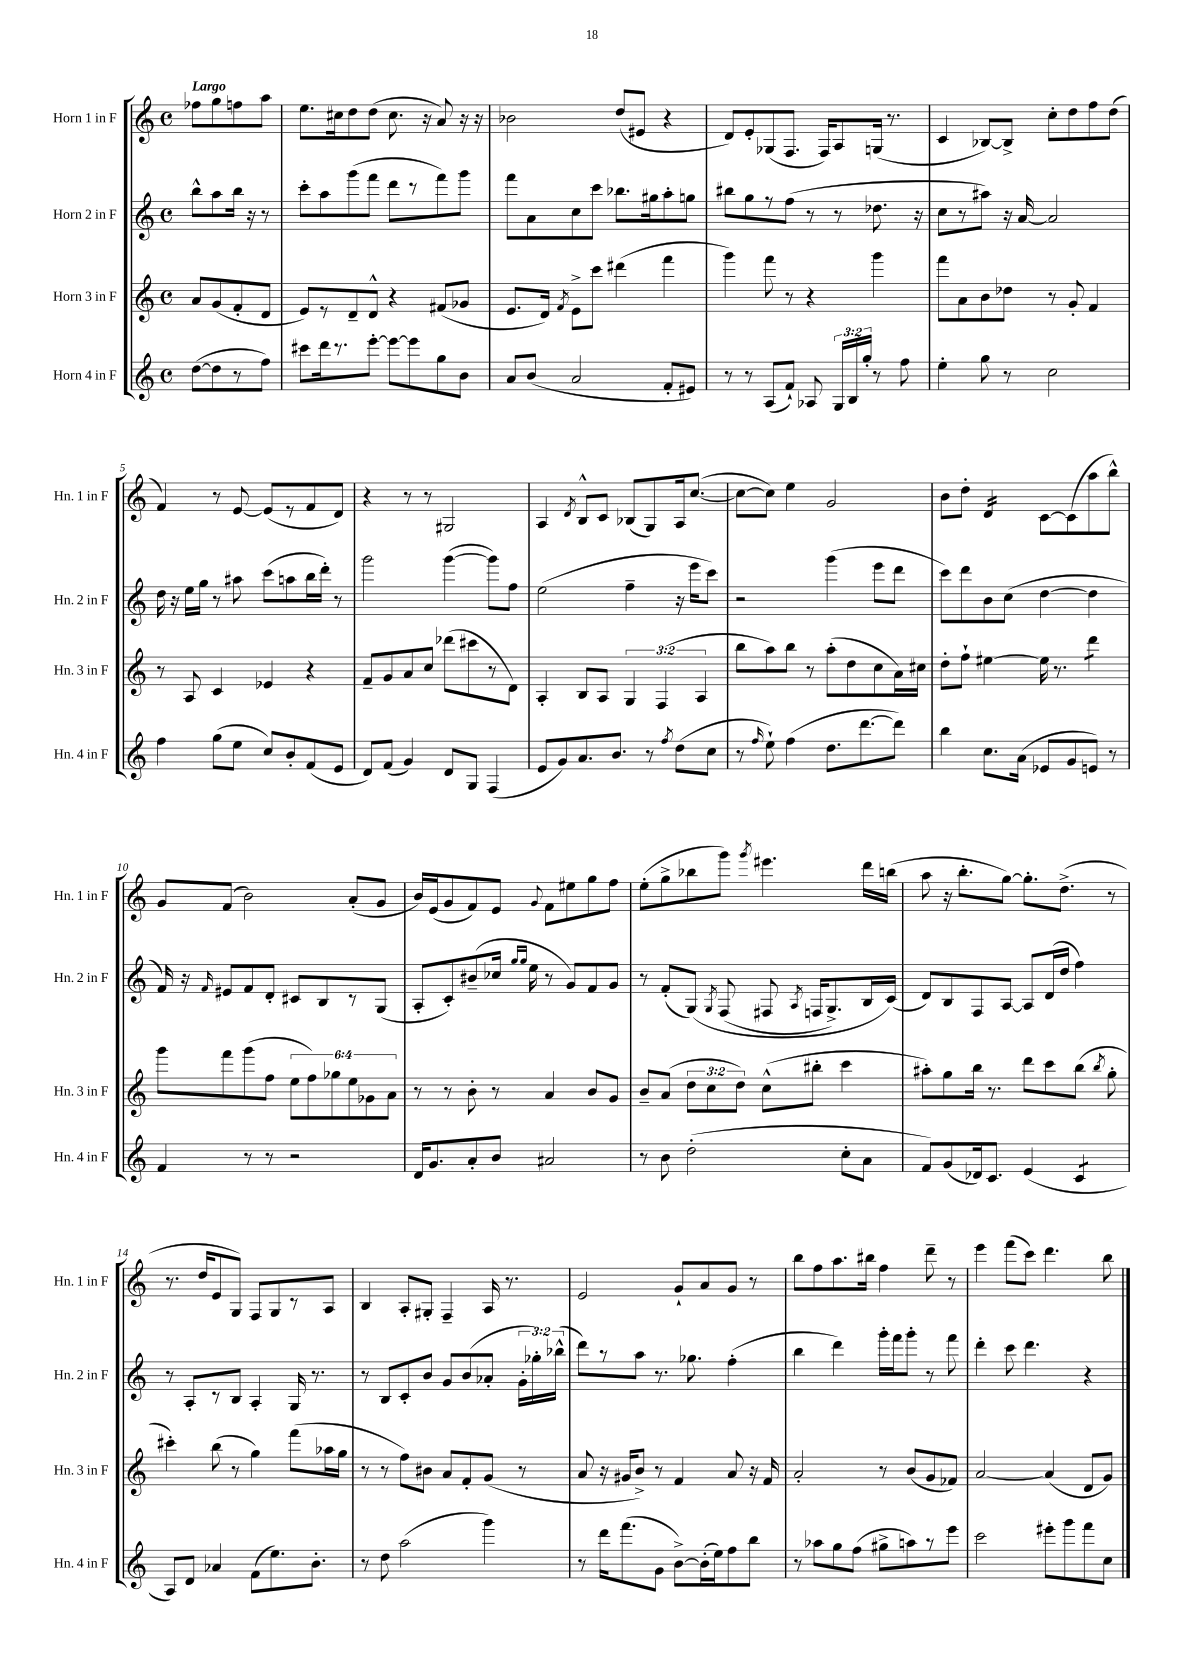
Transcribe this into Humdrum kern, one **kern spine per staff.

**kern	**kern	**kern	**kern
*staff4	*staff3	*staff2	*staff1
*clefG2	*clefG2	*clefG2	*clefG2
*k[]	*k[]	*k[]	*k[]
*M4/4	*M4/4	*M4/4	*M4/4
*met(c)	*met(c)	*met(c)	*met(c)
([8dd\L	8a/L	8bb^^\L	8ff-\L
8dd\]	(8g/	8aa\	8gg\
8r	8f'/	16bb\Jk	8ff\
.	.	16r	.
8ff\J)	8d/J	8r	8aa\J
=	=	=	=
8ccc#\L	8e/L)	8ccc'\L	8.ee\L
16ddd\k	8r	8aa\	.
8.r	.	.	16cc#\k
.	8d~/	(8ggg\	8dd\
[8eee'\J	8d^^/J	8fff\J	(8dd\J
8eee\_L	4r	8ddd\L	8.cc#\
8eee\]	.	8r	.
.	.	.	16r
8gg\	(8f#/L	8fff\)	8a/)
8b\J	8g-/J	8ggg\J	16r
.	.	.	16r
=	=	=	=
8a/L	8.e/L	8fff\L	2b-\
(8b/J	.	8a\	.
.	16d/Jk)	.	.
.	8qf/	.	.
2a/	8e^\L	8cc\	.
.	8ccc\J	8ccc\J	.
.	(4ddd#\	8.bb-\L	(8dd/L
.	.	.	8e#/J
.	.	16gg#\k	.
8f'/L	4fff\	8aa'\	4r
8e#/J)	.	8gg\J	.
=	=	=	=
8r	4ggg\)	8bb#\L	8d/L)
8r	.	8gg\	8e'/
(8A/L	8fff\	8r	(8G-/
8f`/J)	8r	(8ff\J	8.F/J
8A-/	4r	8r	.
.	.	.	16F/LK)
24G/LL	.	8r	8A/
24B/	.	.	.
24gg'/JJ	.	.	.
8r	4ggg\	8.dd-\	(16G/Jk
.	.	.	8.r
8ff\	.	.	.
.	.	16r	.
=	=	=	=
4ee'\	8fff\L	8cc\L	4c/
.	8a\	8r	.
8gg\	8b\	8aa#\J)	[8B-/L)
8r	8dd-\J	16r	8B-^/]J
.	.	[16a/	.
2cc\	8r	2a/]	8cc'\L
.	8g'/	.	8dd\
.	4f/	.	8ff\
.	.	.	(8dd\J
=	=	=	=
4ff\	8r	16dd\	4f/)
.	.	16r	.
.	8A/	16ee\LL	.
.	.	16gg\JJ	.
(8gg\L	4c/	8r	8r
8ee\J	.	8aa#\	[8e/
8cc/L)	4e-/	(8ccc\L	(8e/]L
8b'/	.	8aa\	8r
(8f/	4r	16bb\L	8f/
.	.	16ddd'\JJ)	.
8e/J	.	8r	8d/J)
=	=	=	=
8d/L)	8f~/L	2ggg\	4r
(8f/J	8g/	.	.
4g/)	8a/	.	8r
.	8cc/J	.	8r
8d/L	(8ddd-\L	([4ggg\	2G#/
8G/J	8ccc#\	.	.
(4F/	8r	8ggg\]L)	.
.	8d\J)	8ff\J	.
=	=	=	=
8e/L	4A'/	(2ee\	4A/
8g/)	.	.	.
.	.	.	8qd/
8.a/	8B/L	.	8B^^/L
.	8A/J	.	8c/J
8.b/J	.	.	.
.	6G/	4ff~\	(8B-/L
8r	.	.	8G/)
.	(6F/	.	.
8qff/	.	.	.
(8dd\L	.	16r	16A/k
.	.	16eee\LK	([8.cc/J
.	6A/	.	.
8cc\J	.	8ccc\J)	.
=	=	=	=
8r	8bb\L	2r	8cc\_L
16qqff/	.	.	.
8ee`\)	8aa\)	.	8cc\]J)
(4ff\	8bb\J	.	4ee\
.	8r	.	.
8.dd\L	(8aa'\L	(4ggg\	2g/
.	8dd\	.	.
[8.ddd\	.	.	.
.	8cc\	8eee\L	.
8ddd\]J)	16a\L)	8ddd\J	.
.	16cc#\JJ	.	.
=	=	=	=
4bb\	8dd'\L	8ccc\L)	8b\L
.	8ff`\J	8ddd\	8dd'\J
8.cc\L	[4ee#\	8b\	4d/
.	.	(8cc\J	.
(16a\Jk	.	.	.
8e-/L	16ee#\]	[4dd\	[8c\L
.	8.r	.	.
8g/	.	.	(8c\]
8e/J)	4ddd\	4dd\]	8aa\
8r	.	.	8bb^^\J)
=	=	=	=
4f/	8ggg\L	16f/)	8g/L
.	.	16r	.
.	.	16qqf/	.
.	8fff\	8e#/L	(8f/J
8r	(8ggg\	8f/	2b\)
8r	8ff\J	8d'/J	.
2r	12ee\L	8c#/L	.
.	12ff\)	.	.
.	.	8B/	.
.	12gg-\	.	.
.	12ee\	8r	(8a'/L
.	12g-\	.	.
.	.	(8G/J	8g/J
.	12a\J	.	.
=	=	=	=
16d/LK	8r	8A'/L	16b/LL)
8.g/	.	.	(16e/J
.	8r	8c'/)	8g/
8a'/	8b'\	(8b#~/	8f/)
8b/J	8r	16cc-/Jk	8e/J
.	.	16qqgg/LL	.
.	.	16qqgg/JJ	.
.	.	16ee\	.
.	.	.	8qqg/
2a#/	4a/	8r	8f\L
.	.	8g/L)	8ee#\
.	8b/L	8f/	8gg\
.	8g/J	8g/J	8ff\J
=	=	=	=
8r	8b~/L	8r	(8ee'\L
8b\	(8a/J	(8f'/L	8gg^\
(2dd'\	12dd\L	&(8G/J)	8bb-\
.	12cc\	.	.
.	.	8qG/	.
.	.	(8F/	8ggg\J)
.	12dd\J)	.	.
.	.	.	8qggg/
.	(8cc^^\L	8F#/	4.eee#\
.	.	8qA/	.
.	8bb#'\J	16F/LK	.
.	.	8.G^/)	.
8cc'\L	4ccc\	.	.
8a\J	.	16B/L	16ddd\LL
.	.	(16c/JJ&)	(16bb\JJ
=	=	=	=
8f/L)	8aa#'\L)	8d/L)	8aa\
(8g/	8gg\	8B/	16r
.	.	.	8.bb'\L
16d-/k)	16bb\Jk	8F/	.
8.c/J	8.r	.	.
.	.	[8A/J	[8gg\J)
(4e/	8ddd\L	8A/]L	8.gg'\]L
.	8ccc\	(16d/L	.
.	.	16dd/JJ	(8.dd^\J
4c/	(8bb\J	4ff\)	.
.	8qbb/	.	.
.	8gg'\	.	8r
=	=	=	=
8A/L)	4ccc#'\)	8r	8.r
8d/J	.	8A'/L	.
.	.	.	16dd/LK
4a-/	(8bb\	8r	8e/
.	8r	8B/J	8G/J)
(8f\L	4gg\)	4A'/	8F/L
8.ee\)	.	.	8G/
.	(8fff\L	16G/	8r
8.b'\J	.	8.r	.
.	16aa-\L	.	8A/J
.	16gg\JJ	.	.
=	=	=	=
8r	8r	8r	4B/
8dd\	8r	8B/L	.
(2aa\	8ff\L)	8c'/	8A'/L
.	8b#\J	8b/J	8G#'/J
.	8a/L	8g/L	4F~/
.	8f'/	(8b/	.
4ggg\)	(8g/J	8a-'/J	16A/
.	.	.	8.r
.	8r	24g'\LL	.
.	.	24gg-'\)	.
.	.	(24bb-^^\JJ	.
=	=	=	=
8r	8a/	8ddd\L)	2e/
16ddd\LK	16r	8r	.
(8.fff\	16g#/LK	.	.
.	8b^/J)	8aa\J	.
8g\J	8r	8.r	.
[8b^\L)	4f/	.	8g`/L
.	.	8.gg-\	.
(16b'\]L	.	.	8a/
16ee\J)	.	.	.
8ff\	8a/	(4ff'\	8g/J
8bb\J	16r	.	8r
.	16f/	.	.
=	=	=	=
8r	2a'/	4bb\	8bb\L
8aa-\L	.	.	8ff\
8gg\	.	4ddd\)	8.aa\
(8ff\J	.	.	.
.	.	.	16bb#\Jk
8gg#^\L	8r	16ggg'\LL	4ff\
.	.	16fff\J	.
8aa\)	(8b/L	8ggg'\J	.
8r	8g/	8r	8ddd~\
8eee\J	8f-/J)	8fff\	8r
=	=	=	=
2ccc\	[2a/	4ddd'\	4eee\
.	.	8ccc\	(8fff\L
.	.	4.ddd\	8ccc\J)
8eee#'\L	(4a/]	.	4.ddd\
8ggg\	.	.	.
8fff\	8d/L	4r	.
8cc\J	8g/J)	.	8bb\
==	==	==	==
*-	*-	*-	*-
